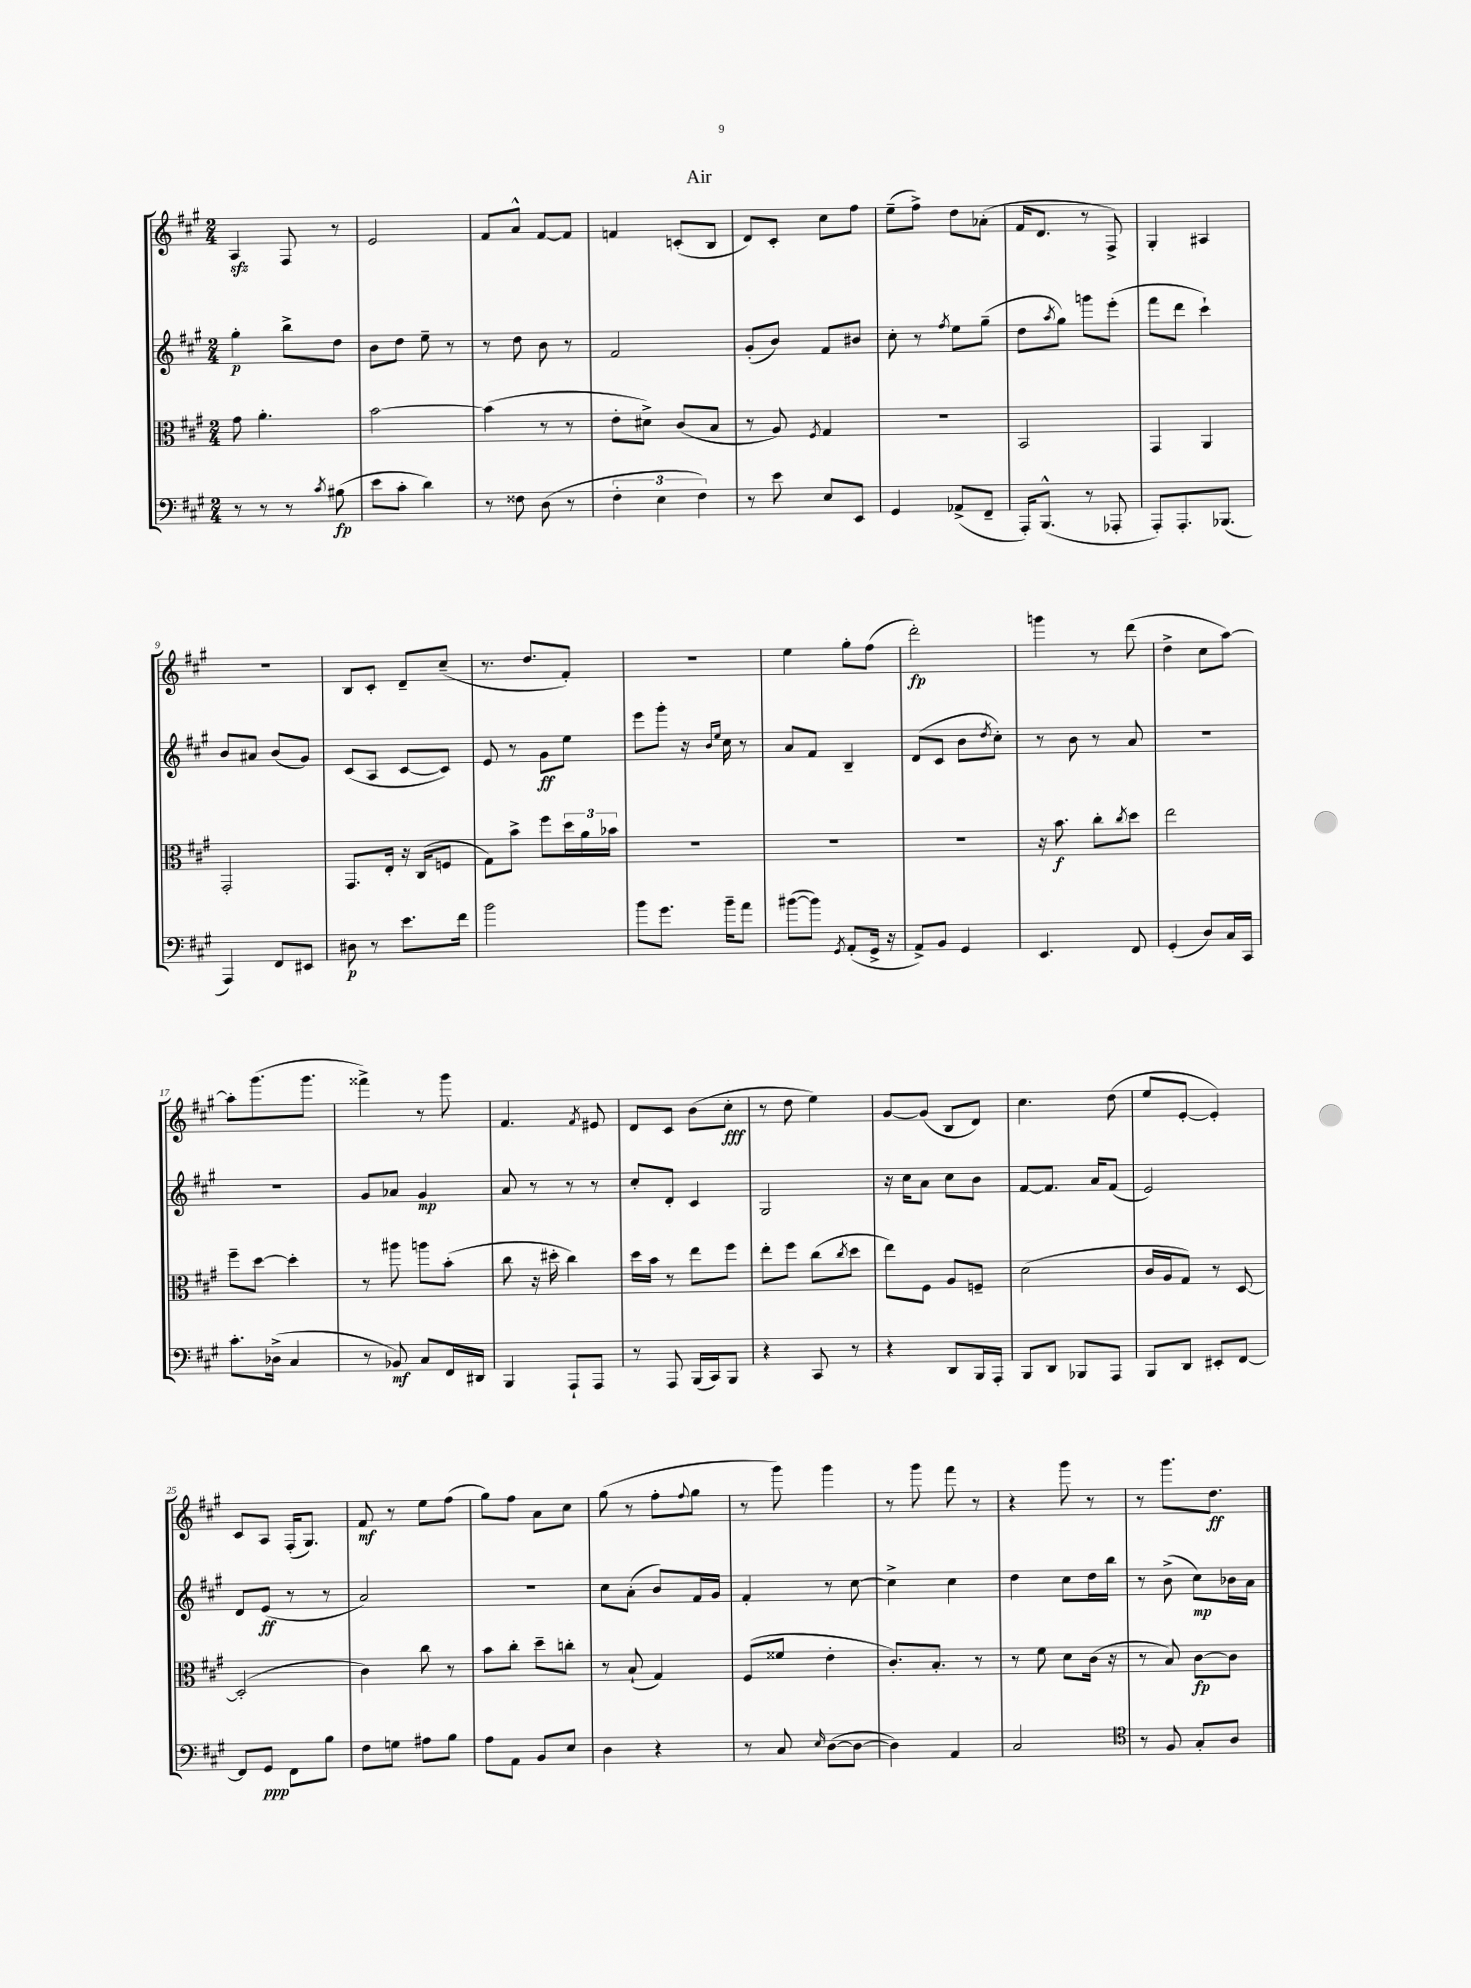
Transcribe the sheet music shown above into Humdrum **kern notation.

**kern	**kern	**kern	**kern
*staff4	*staff3	*staff2	*staff1
*clefF4	*clefC3	*clefG2	*clefG2
*k[f#c#g#]	*k[f#c#g#]	*k[f#c#g#]	*k[f#c#g#]
*M2/4	*M2/4	*M2/4	*M2/4
8r	8g#	4gg#'	4A
8r	4.a'	.	.
8r	.	8bb^	8F#
8qc#	.	.	.
(8B#	.	8dd	8r
=	=	=	=
8e	[2b	8b	2e
8c#'	.	8dd	.
4d)	.	8ee~	.
.	.	8r	.
=	=	=	=
8r	(4b]	8r	8f#
8F##	.	8dd	8a^^
(8D	8r	8b	[8f#
8r	8r	8r	8f#]
=	=	=	=
6F#'	8e'	2f#	4f
.	8d#^)	.	.
6E	.	.	.
.	(8c#	.	(8c'
6F#)	.	.	.
.	8B	.	8B
=	=	=	=
8r	8r	(8g#'	8d)
8e	8A)	8b)	8c#'
.	8qF#	.	.
8E	4G#	8f#	8cc#
8EE	.	8b#	8ff#
=	=	=	=
4GG#	2r	8cc#'	(8ee~
.	.	8r	8ff#^)
.	.	8qff#	.
(8AA-^	.	8ee	8dd
8FF#~	.	(8gg#~	(8a-'
=	=	=	=
16AAA')	2BB	8dd	16f#
(8.BBB^^	.	.	8.d
.	.	8qaa	.
.	.	8gg#)	.
8r	.	8ggg	8r
8AAA-'	.	(8eee'	8F#^)
=	=	=	=
8AAA')	4GG#	8fff#	4G#'
8.AAA'	.	8ddd	.
.	4AA	4ccc#`)	4A#
(8.BBB-	.	.	.
=	=	=	=
4AAA)	2GG#'	8b	2r
.	.	8a#	.
8FF#	.	(8b	.
8EE#	.	8g#)	.
=	=	=	=
8D#	8.GG#	(8c#	8B
8r	.	8A	8c#'
.	16E'	.	.
8.e	16r	[8c#	8d~
.	(16C#	.	.
.	8F	8c#])	(8cc#~
16f#	.	.	.
=	=	=	=
2b	8G#)	8e	8.r
.	8b^	8r	.
.	.	.	8.dd
.	8ff#	8g#	.
.	24dd	8ee	8f#')
.	24a	.	.
.	24b-	.	.
=	=	=	=
8b	2r	8eee	2r
8.g#	.	8ggg#'	.
.	.	16r	.
.	.	16qqb	.
.	.	16qqee	.
16b~	.	16cc#	.
8a	.	8r	.
=	=	=	=
([8b#	2r	8a	4ee
8b#])	.	8f#	.
8qGG#	.	.	.
(8AA'	.	4B~	8gg#'
16GG#^	.	.	(8ff#
16r	.	.	.
=	=	=	=
8AA^)	2r	(8d	2ddd')
8BB	.	8c#	.
4GG#	.	8b	.
.	.	8qdd	.
.	.	8cc#')	.
=	=	=	=
4.EE	16r	8r	4ggg
.	8.b	.	.
.	.	8b	.
.	8cc#'	8r	8r
.	8qcc#	.	.
8FF#	8dd	8a	(8ddd
=	=	=	=
(4GG#'	2ee	2r	4dd^
8D)	.	.	8cc#
16C#	.	.	[8aa)
16CC#	.	.	.
=	=	=	=
8.c#'	8ff#~	2r	8aa']
.	[8dd	.	(8.ggg#
(16D-^	.	.	.
4C#	4dd']	.	.
.	.	.	8.ggg#
=	=	=	=
8r	8r	8g#	4fff##^)
8BB-)	8aa#	8a-	.
8C#	8aa	4g#	8r
16FF#	(8b'	.	8ggg#
16DD#	.	.	.
=	=	=	=
4BBB	8cc#	8a	4.f#
.	16r	8r	.
.	16dd#'	.	.
8AAA`	4cc#)	8r	.
.	.	.	8qf#
8AAA	.	8r	8e#
=	=	=	=
8r	16dd	8cc#'	8d
.	16b	.	.
8AAA	8r	8d'	8c#
(16BBB	8ee	4c#	(8b
16CC#)	.	.	.
8BBB	8ff#	.	8cc#'
=	=	=	=
4r	8ee'	2G#	8r
.	8ff#	.	8dd
8CC#	(8cc#	.	4ee)
.	8qcc#	.	.
8r	8dd	.	.
=	=	=	=
4r	8ee)	16r	[8g#
.	.	16cc#	.
.	8F#	8a	(8g#]
8DD	8A	8cc#	8B
16BBB	8F~	8b	8d)
16AAA'	.	.	.
=	=	=	=
8BBB	(2d	[8f#	4.cc#
8DD	.	8.f#]	.
8BBB-	.	.	.
.	.	16a	.
8AAA	.	(8f#	(8dd
=	=	=	=
8BBB	16c#	2e)	8ee
.	16A	.	.
8DD	8G#)	.	[8e'
8EE#'	8r	.	4e'])
[8FF#	[8D	.	.
=	=	=	=
8FF#]	(2D']	8d	8c#
8GG#	.	(8e	8A
8FF#	.	8r	(16F#'
.	.	.	8.G#)
8B	.	8r	.
=	=	=	=
8F#	4c#)	2a)	8f#
8G	.	.	8r
8A#	8cc#	.	8ee
8B	8r	.	(8ff#
=	=	=	=
8A	8b	2r	8gg#)
8AA	8cc#'	.	8ff#
8BB	8dd~	.	8a
8E	8cc'	.	8cc#
=	=	=	=
4D	8r	8cc#	(8gg#
.	(8B`	(8a'	8r
4r	4G#)	8b)	8ff#'
.	.	.	8qqff#
.	.	16f#	8gg#
.	.	16g#	.
=	=	=	=
8r	(8F#	4f#'	8r
8C#	8f##	.	8ggg#)
16qqE	.	.	.
([8D	4e'	8r	4ggg#
8D_	.	[8cc#	.
=	=	=	=
4D])	8.c#')	4cc#^]	8r
.	.	.	8ggg#
.	8.B'	.	.
4AA	.	4cc#	8fff#
.	8r	.	8r
=	=	=	=
2C#	8r	4dd	4r
.	8f#	.	.
.	8d	8cc#	8ggg#
.	(16c#	16dd	8r
.	16r	16bb	.
=	=	=	=
*clefC4	*	*	*
8r	8r	8r	8r
8F#	8B)	(8b^	8.ggg#
8G#'	[8c#	8cc#)	.
.	.	.	8.dd
8A	8c#]	16b-	.
.	.	16a	.
==	==	==	==
*-	*-	*-	*-
